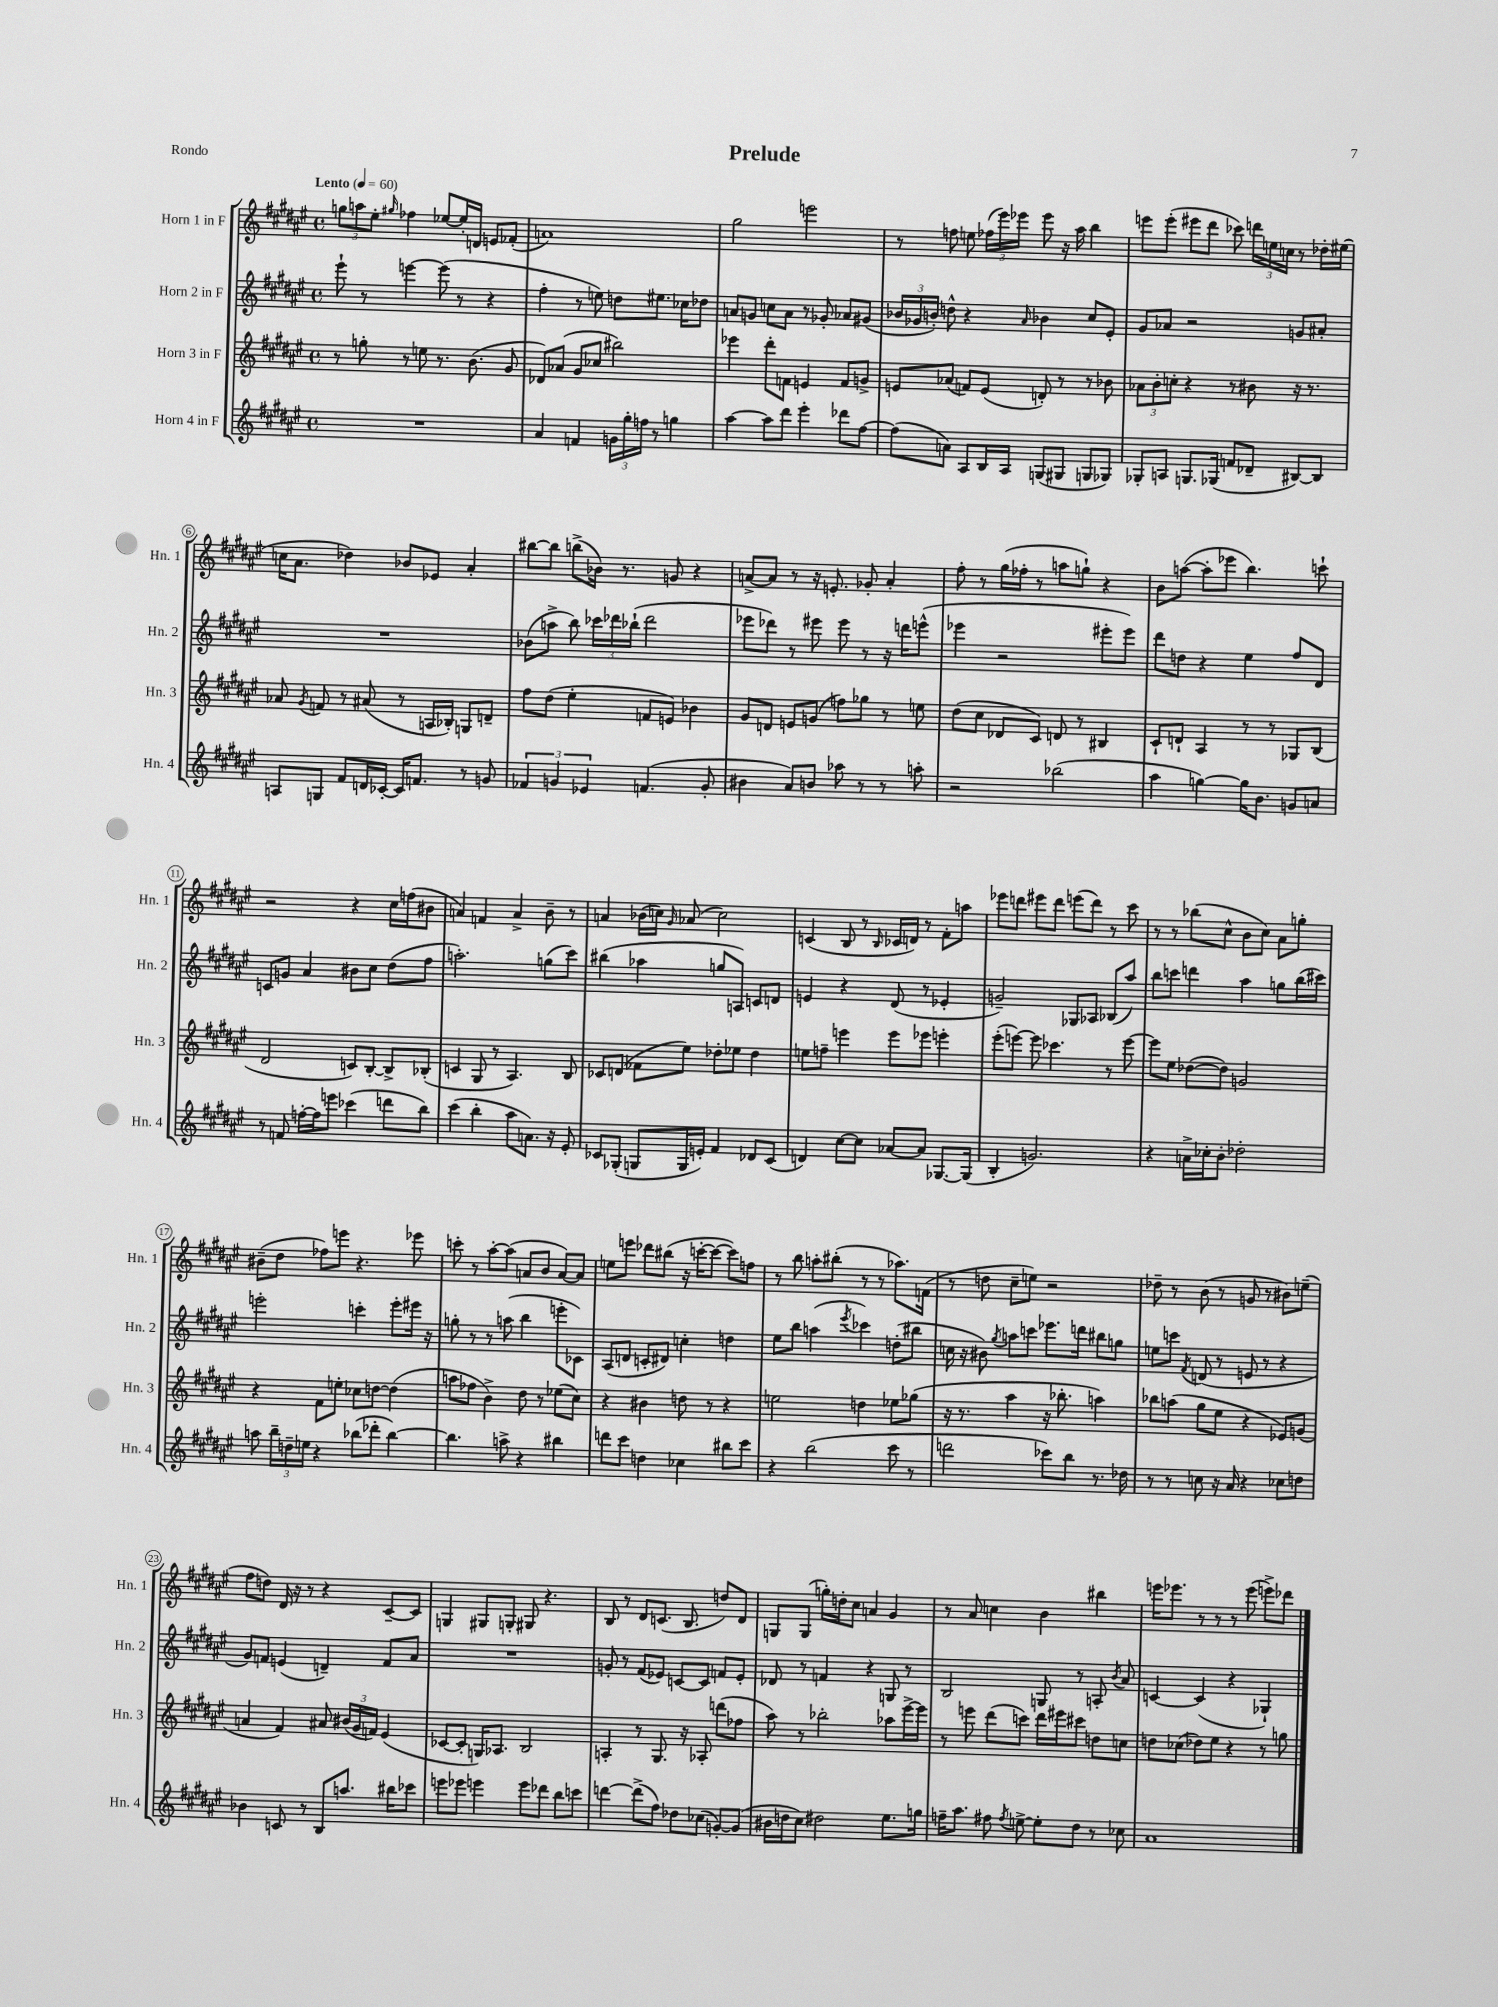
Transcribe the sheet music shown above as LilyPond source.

\header { title = "Prelude" piece = "Rondo" }
<<
\new StaffGroup <<
\new Staff = "s0" \with { instrumentName = "Horn 1 in F" shortInstrumentName = "Hn. 1" } {
    \clef treble \key fis \major \defaultTimeSignature \time 4/4 \tempo "Lento" 4 = 60
    \autoBeamOff \tuplet 3/2 { g''8[ a''8 eis''8]-. } \grace { gis''16 } fes''4 ees''8[~ ees''16-. d'16] e'8[ fes'8]-.( |
    a'1) |
    gis''2 e'''2 |
    r8 f''8 e''8 \tuplet 3/2 { fes''16[( eis'''16) ees'''16] } ees'''8 r16 ais''16 b''4 |
    e'''8[ e'''8]-.( eis'''8[ dis'''8] ces'''8) \tuplet 3/2 { d'''16[ e''16 c''16] } r8 des''16[-. eis''16]( |
    c''16[ ais'8.] des''4) bes'8[ ees'8] ais'4-. |
    bis''8[~ bis''8] b''8[->( bes'16]) r8. g'8 r4 |
    a'8[~-> a'8] r8 r16 e'8.-. ges'8-. a'4-. |
    fis''8-. r8 gis''16[( fes''16]-. r8 a''8[ g''8]-!) r4 |
    b'8[ a''8]~( a''8[-. ees'''8] b''4.) c'''8-! |
    r2 r4 cis''16[ f''16( bis'8] |
    a'4) f'4 a'4-> b'8-- r8 |
    a'4 bes'16[( c''16]) \grace { gis'16 } aes'8( c''2) |
    c'4( b8 r8 \grace { b16 } ces'16[ d'16]) r8 fis'8[-. a''8] |
    ees'''8[ d'''8] eis'''8[ d'''8] e'''8[( d'''8]) r8 cis'''8 |
    r8 r8 bes''8[( cis''8]-^ b'8[ cis''8]) ais'8[ g''8]-. |
    bis'8[--( dis''8] fes''8[) e'''8] r4. ees'''8 |
    c'''8-. r8 ais''8[~-. ais''8]( a'8[ b'8] a'8[~) a'8] |
    e''8[ e'''8] des'''8[ bis''8]( r16 c'''16[~-. c'''8]~ c'''8[) f''8] |
    r8 b''8 a''8[-. bis''8]-.( r8 r8 aes''8.[) f'16]( |
    r8 d''8 cis''8[-- e''8]) r2 |
    des''8-- r8 b'8( r8 g'8 r8 bis'8[) e''8]--( |
    fis''8[ d''8]) dis'16 r16 r8 r4 cis'8[~-- cis'8] |
    g4 gis8[ g8]-. gis8 r4. |
    b8 r8 dis'8[ c'8.]( b8. d''8[) dis'8] |
    g8[ g8]( g''16[-.) d''16-. cis''8] a'4 gis'4 |
    r8 ais'8 c''4 b'4 bis''4 |
    e'''16[ ees'''8.] r8 r8 r8 ees'''8( e'''8[->) des'''8] \bar "|." |
}
\new Staff = "s1" \with { instrumentName = "Horn 2 in F" shortInstrumentName = "Hn. 2" } {
    \clef treble \key fis \major \defaultTimeSignature \time 4/4
    \autoBeamOff eis'''8-! r8 e'''4~ e'''8( r8 r4 |
    fis''4-. r8 e''8) d''8[ eis''8.] ces''16[ des''8] |
    a'8[ g'8] c''8[ a'8] r8 ges'8-. aes'8[ gis'8]( |
    \tuplet 3/2 { bes'16[ ges'16 b'16]-.) } d''8-^ r4 \grace { ais'16 } bes'4 cis''8[ eis'8]-. |
    gis'8[ aes'8] r2 g'8[ ais'8]-. |
    R1 |
    bes'8[( a''8]-> b''8) \tuplet 3/2 { ces'''16[ des'''16 bes''16]-!( } des'''2 |
    ees'''8[ des'''8]) r8 eis'''8 eis'''8 r8 r16 d'''16[ e'''8]-^( |
    ees'''4 r2 eis'''8[-. eis'''8]) |
    dis'''8[ d''8] r4 eis''4 fis''8[ dis'8] |
    c'8[ g'8] ais'4 bis'8[ cis''8] dis''8[( fis''8] |
    a''2.-.) g''8[( cis'''8]) |
    bis''4( aes''4 g''8[ a8]) c'8[ d'8] |
    e'4 r4 dis'8( r8 ees'4-. |
    g'2--) ges8[ aes8] bes8[( ais''8]) |
    b''8[ c'''8] d'''4 ais''4 g''8[ b''16( cis'''16]) |
    e'''2-. c'''4-. e'''8[-. eis'''16] r16 |
    g''8-. r8 r8 a''8( b''4 e'''8[-. ces'8]) |
    ais8[( d'8] c'8[-. dis'8]) c''4-. d''4 |
    eis''8[ b''8] a''4( \acciaccatura { eis'''8 } ces'''4) d''8[-.( bis''8] |
    c''16 r16 bis'8) \acciaccatura { gis''8 } a''8[ c'''8] ees'''8.[ d'''16] bis''8[ g''8] |
    e''8[ c'''8] \acciaccatura { fis'8 } d'8( r8 e'8 r8 r4 |
    gis'8[) f'8] e'4( d'4--) f'8[ ais'8] |
    R1 |
    g'8-. r8 fis'8[( ees'8]) c'8[~ c'8] f'8[ ees'8]-. |
    des'8 r8 f'4 r4 g8 r8 |
    b2 g8 r8 a8-. \acciaccatura { b'8 } ais'8 |
    c'4~ c'4( r4 ges4-!) \bar "|." |
}
\new Staff = "s2" \with { instrumentName = "Horn 3 in F" shortInstrumentName = "Hn. 3" } {
    \clef treble \key fis \major \defaultTimeSignature \time 4/4
    \autoBeamOff r8 g''8-. r8 e''8 r8. b'8.( gis'8 |
    des'8[) aes'8]( gis'8[ ces''8] bis''2) |
    ees'''4 dis'''8[-. f'8] e'4 f'8[ g'8]-> |
    e'8[ aes'8]( f'8[) e'8]( d'8-.) r8 r8 bes'8 |
    \tuplet 3/2 { aes'8[ b'8-. c''8]-. } r4 r8 bis'8 r16 r8. |
    aes'8 \acciaccatura { gis'8 } f'8 r8 ais'8( r8 a16[ bes16]-.) g8[ d'8]-- |
    fis''8[ dis''8]( eis''4-. f'8[ e'8]) bes'4 |
    gis'8[ d'8] e'8[ g'8]( f''8[) ges''8] r8 e''8 |
    dis''8[( cis''8] des'8[ cis'8]) d'8 r8 bis4 |
    cis'8[-! d'8]-! ais4 r8 r8 ges8[ b8]( |
    dis'2 c'8[) b8]~-. b8[-> bes8]-.( |
    c'4 gis8 r8 ais4.) b8 |
    ces'8[ d'8]( fes'8[ eis''8]) des''8[-. ees''8] des''4 |
    e''8[ f''8]-- e'''4 e'''8[ ees'''8] e'''4-. |
    eis'''8[-.( e'''8]~) e'''8 ces'''4. r8 e'''8~ |
    e'''8[ eis''8] des''8[~( des''8]) g'2 |
    r4 fis'8[ e''8]-. ces''8[ d''8]~ d''4( |
    a''8[ fes''8] b'4->) dis''8 r8 ees''8[( cis''8]) |
    r4 bis'4 d''8 r8 r4 |
    e''2 d''4 ees''8[ ges''8]( |
    r16 r8. ais''4 r16 bes''8.-. a''4) |
    bes''8[ a''8]( gis''8[ eis''8] r4 ees'8[) g'8]( |
    a'4 fis'4) ais'8 \tuplet 3/2 { bis'16[( gis'16 f'16]) } eis'4( |
    ces'8[~ ces'8]-. g16[) aes8.] b2 |
    a4-. r8 gis8. r16 aes8-. d'''8[( fes''8] |
    ais''8) r8 bes''2-. aes''8[ eis'''16~-> eis'''16] |
    r8 e'''8 dis'''8[( c'''8]) dis'''16[ eis'''16 cis'''8] d''8[ c''8] |
    d''8[ ces''8]( des''8[) eis''8] r4 r8 g''8 \bar "|." |
}
\new Staff = "s3" \with { instrumentName = "Horn 4 in F" shortInstrumentName = "Hn. 4" } {
    \clef treble \key fis \major \defaultTimeSignature \time 4/4
    \autoBeamOff R1 |
    ais'4 f'4 \tuplet 3/2 { g'16[ gis''16-. f''16] } r8 g''4 |
    ais''4~ ais''8[ dis'''8] eis'''4-. des'''8[ fis''8]~ |
    fis''8[( a'8]) ais8[ b16 ais16] g8[( gis8] g8[ ges8]) |
    ges8[-. a8] g8.[ ges16]( f'8[ des'8]-- bis8[~) bis8] |
    a8[ g8] fis'8[ d'16 ces'16]~-. ces'16[ f'8.] r8 g'8 |
    \tuplet 3/2 { fes'4 g'4 ees'4 } f'4.( g'8-. |
    bis'4 ais'8[) b'8] aes''8 r8 r8 a''8-. |
    r2 bes''2( |
    ais''4 g''4~) g''16[ b'8.] g'8[ a'8] |
    r8 f'8 f''16[~-. f''16 e'''8] ces'''4( d'''8[ b''8]) |
    cis'''4( b''4-. ais''8[ a'8.]) r16 eis'8-. |
    ces'8[ ges8]-.( g8[ g16 e'16]-.) fis'4 des'8[ ces'8]( |
    d'4) cis''8[~ cis''8] aes'8[~ aes'8] ges8.[~ ges16]( |
    b4-. g'2.) |
    r4 a'16[-> ces''16-. b'8]-. des''2-. |
    a''8 \tuplet 3/2 { b''16[-- d''16-- e''16] } r4 bes''8[( des'''8]-. bes''4~) |
    bes''4. a''8-> r4 bis''4 |
    d'''8[ cis'''8] d''4 ces''4 bis''8[ cis'''8] |
    r4 b''2( cis'''8 r8 |
    d'''2 ces'''8[) b''8] r8. des''16 |
    r8 r8 c''8 r16 ais'16 r4 ces''8[ d''8] |
    bes'4 c'8 r8 b8[ a''8.] bis''16[ ces'''8] |
    e'''8[ ees'''8] e'''4 e'''8[ des'''8] b''8[ c'''8] |
    d'''4~ d'''8[->( fis''8]) des''8[ ces''8]( g'8[~-.) g'8]( |
    bis'16[ d''16 cis''8]) dis''2 eis''8.[ g''16] |
    f''16[-- ais''8.] fis''8 \acciaccatura { fis''8 } e''8~-> e''8[-. dis''8] r8 ces''8 |
    ais'1 \bar "|." |
}
>>
>>
\layout { \context { \Score \override BarNumber.stencil = #(make-stencil-circler 0.1 0.3 ly:text-interface::print) } }
